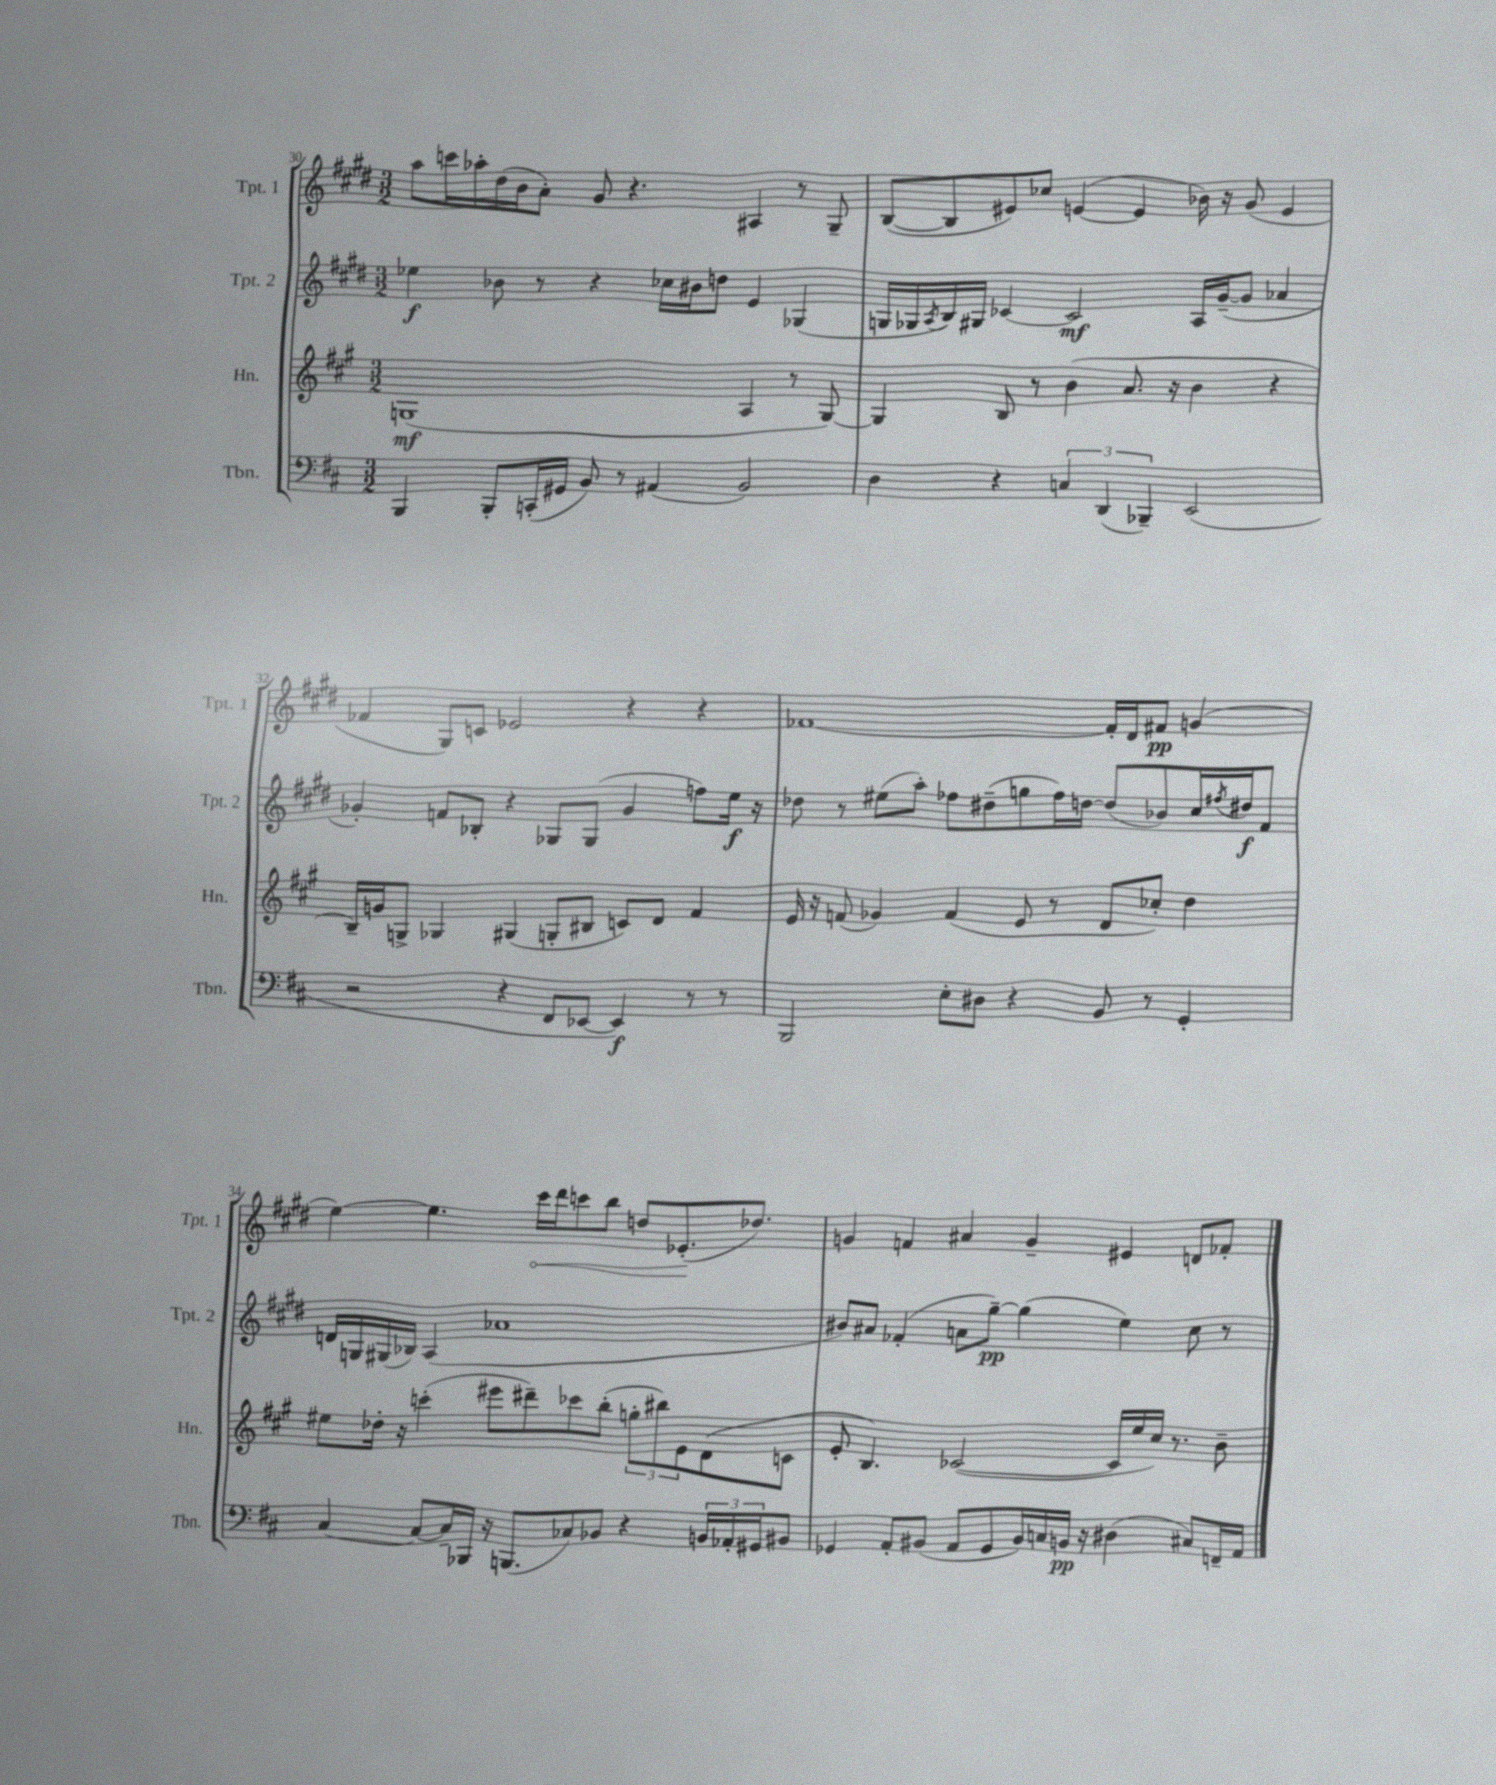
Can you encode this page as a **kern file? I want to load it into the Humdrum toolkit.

**kern	**kern	**kern	**kern
*staff4	*staff3	*staff2	*staff1
*clefF4	*clefG2	*clefG2	*clefG2
*k[f#c#]	*k[f#c#g#]	*k[f#c#g#d#]	*k[f#c#g#d#]
*M3/2	*M3/2	*M3/2	*M3/2
4BBB	(1G	4ee-	8aa
.	.	.	16ccc
.	.	.	16aa-'
8BBB'	.	8b-	(16dd#
.	.	.	16b
(16CC'	.	8r	8a')
16GG#	.	.	.
8BB)	.	4r	8g#
8r	.	.	4.r
(4AA#	.	16cc-	.
.	.	16b#	.
.	.	8dd	.
2BB)	4A	4e	4A#
.	8r	(4G-	8r
.	[8G)	.	8G#~
=	=	=	=
4D	4G]	16G	([8B
.	.	16G-	.
.	.	8qA	.
.	.	16B)	8B]
.	.	16G#	.
4r	8B	[4c-	8e#)
.	8r	.	8cc-
6C	(4b	2c-]	([4e
(6DD	.	.	.
.	8.a	.	4e]
6BBB-~)	.	.	.
.	16r	.	.
(2EE	4b	16A	16b-)
.	.	([16g#~	16r
.	.	8g#]	(8g#
.	4r	4a-	4e
=	=	=	=
2r	16B~)	4g-')	4f-
.	16g	.	.
.	8G^	.	.
.	4G-	8f	8G#)
.	.	8B-'	8c
4r	(4G#	4r	2e-
8FF#	8G'	8G-	.
[8EE-	8B#	(8G-	.
4EE-])	8c)	4g-	4r
.	8d	.	.
8r	4f#	8ff)	4r
8r	.	16ee	.
.	.	16r	.
=	=	=	=
2BBB	16e	8dd-	[1f-
.	16r	.	.
.	(8f	8r	.
.	4g-)	(8ee#	.
.	.	8aa')	.
8E'	(4f	8ff-	.
8D#	.	(8dd#~	.
4r	8e	8gg	.
.	8r	16ff-)	.
.	.	[16dd	.
8BB	8d	(8dd]	16f-']
.	.	.	16d#
8r	8cc-')	8b-)	8f#
4GG'	4dd	16cc#	(4g
.	.	8qff#	.
.	.	16dd#	.
.	.	8f#	.
=	=	=	=
[4C#	8ee#	16d	[4ee)
.	.	16G	.
.	16dd-'	(16G#	.
.	16r	16B-)	.
8C#_	(4ccc'	(4A	4.ee]
16C#~]	.	.	.
16BBB-	.	.	.
16r	8eee#	1a-	.
(8.BBB	.	.	.
.	8ddd#~)	.	16ccc#
.	.	.	16ddd#
8C-)	8ccc-	.	8ccc
8BB-	(8bb'	.	8bb
4r	12gg'	.	8dd
.	12bb#)	.	.
.	.	.	(8.e-'
.	12e	.	.
24BB	(8d	.	.
24AA-'	.	.	.
.	.	.	8.dd-)
24GG#	.	.	.
8BB#	8c	.	.
=	=	=	=
4GG-	8e'	8b#)	4g
.	4.B)	8a#	.
8AA'	.	(4f-'	4f
(8BB#	.	.	.
8AA	([2c-	8a	4a#
8GG-	.	[8gg#~)	.
16BB#)	.	(4gg#]	4g~
16C	.	.	.
16BB	.	.	.
16r	.	.	.
(4D#	16c-]	4ee)	4e#
.	16ee	.	.
.	16cc#)	.	.
.	8.r	.	.
8C#)	.	8cc#	8d
16FF~	8b~	8r	8f-'
16AA	.	.	.
==	==	==	==
*-	*-	*-	*-
